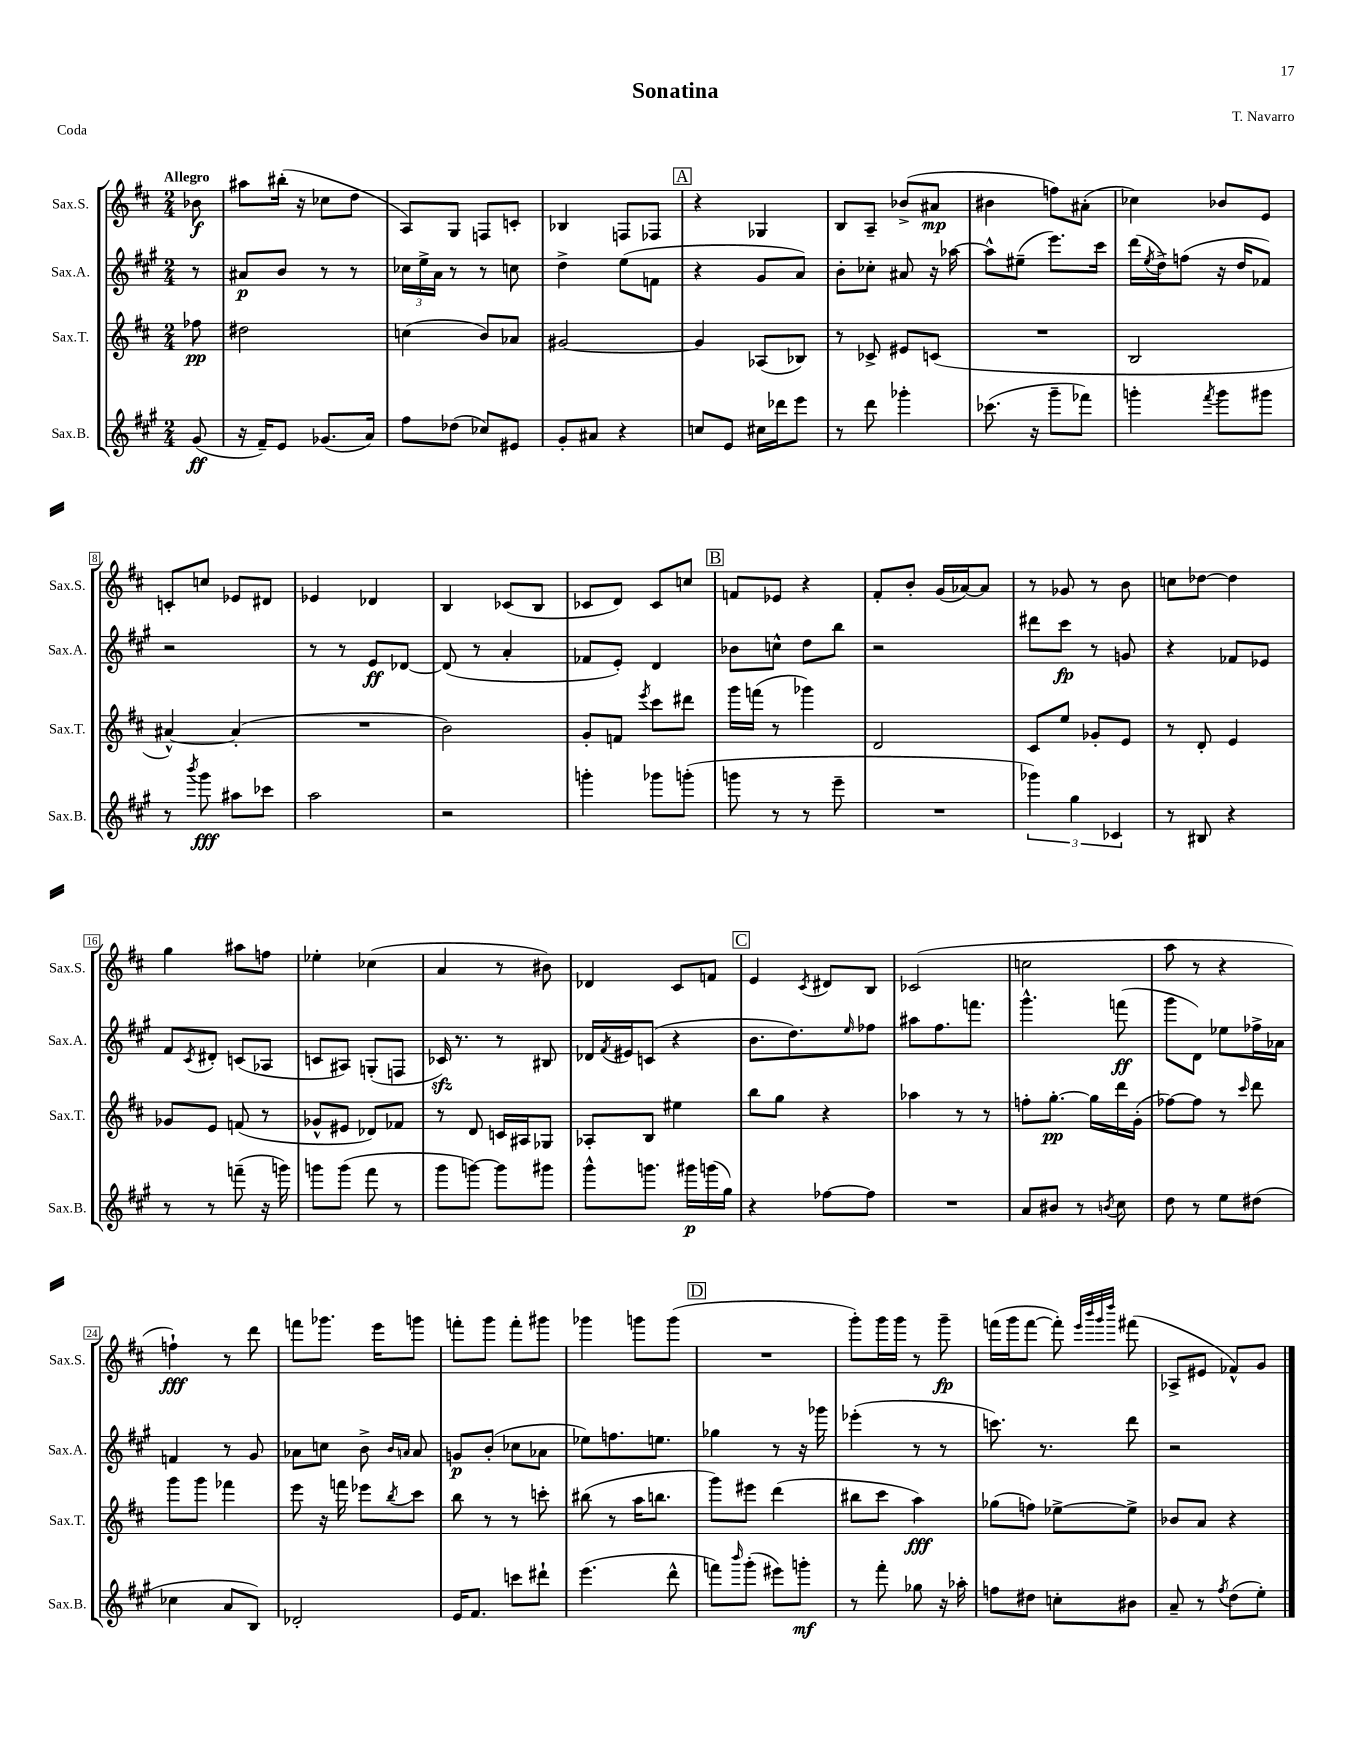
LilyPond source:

\header { title = "Sonatina" composer = "T. Navarro" piece = "Coda" }
<<
\new StaffGroup <<
\new Staff = "s0" \with { instrumentName = "Sax.S." shortInstrumentName = "Sax.S." } {
    \clef treble \key d \major \numericTimeSignature \time 2/4 \partial 8 \tempo "Allegro"
    bes'8\f |
    ais''8 bis''16-.( r16 ces''8 d''8 |
    a8) g8 f8 c'8-. |
    bes4 f8 fes8 |
    \mark \markup { \box "A" } r4 ges4 |
    b8 a8-- bes'8->( ais'8\mp |
    bis'4 f''8) ais'8-.( |
    ces''4) bes'8 e'8 |
    c'8-. c''8 ees'8 dis'8 |
    ees'4 des'4 |
    b4 ces'8( b8 |
    ces'8 d'8) ces'8 c''8 |
    \mark \markup { \box "B" } f'8 ees'8 r4 |
    fis'8-. b'8-. g'16( aes'16~) aes'8 |
    r8 ges'8 r8 b'8 |
    c''8 des''8~ des''4 |
    g''4 ais''8 f''8 |
    ees''4-. ces''4( |
    a'4 r8 bis'8) |
    des'4 cis'8 f'8 |
    \mark \markup { \box "C" } e'4 \acciaccatura { cis'8 } dis'8 b8 |
    ces'2( |
    c''2 |
    a''8 r8 r4 |
    f''4-!\fff) r8 d'''8 |
    f'''8 ges'''8. e'''16 g'''8 |
    f'''8-. g'''8 f'''8-. gis'''8 |
    ges'''4 g'''8 g'''8( |
    \mark \markup { \box "D" } R2 |
    g'''8-.) g'''16 g'''16 r8 g'''8--\fp |
    f'''16( g'''16 f'''8~ f'''8-.) \grace { e'''32 b'''32 g'''32 d''''32 } fis'''8( |
    aes8-> eis'8 fes'8-^) g'8 \bar "|." |
}
\new Staff = "s1" \with { instrumentName = "Sax.A." shortInstrumentName = "Sax.A." } {
    \clef treble \key a \major \numericTimeSignature \time 2/4 \partial 8
    r8 |
    ais'8\p b'8 r8 r8 |
    \tuplet 3/2 { ces''16 e''16-> a'16 } r8 r8 c''8 |
    d''4-> e''8( f'8 |
    \mark \markup { \box "A" } r4 gis'8 a'8) |
    b'8-. ces''8-. ais'8 r16 aes''16~ |
    aes''8-^ eis''8--( e'''8.) cis'''16 |
    d'''16( \acciaccatura { e''8 } d''16->) f''8( r16 d''16 fes'8) |
    r2 |
    r8 r8 e'8\ff des'8~ |
    des'8( r8 a'4-. |
    fes'8 e'8-.) d'4 |
    \mark \markup { \box "B" } bes'8 c''8-^ d''8 b''8 |
    r2 |
    dis'''8 cis'''8\fp r8 g'8 |
    r4 fes'8 ees'8 |
    fis'8 \acciaccatura { cis'8 } dis'8-. c'8( aes8 |
    c'8 ais8) g8-.( f8 |
    ces'16\sfz) r8. r8 bis8 |
    des'16 \acciaccatura { fis'8 } eis'16 c'8( r4 |
    \mark \markup { \box "C" } b'8. d''8.) \grace { e''16 } fes''8 |
    ais''8 fis''8. f'''8. |
    gis'''4.-^ f'''8\ff( |
    gis'''8 d'8) ees''8 fes''16-> aes'16 |
    f'4 r8 gis'8 |
    aes'8 c''8 b'8-> \grace { b'16 a'16 } a'8 |
    g'8\p b'8-.( ces''8 aes'8 |
    ees''8) f''8. e''8. |
    \mark \markup { \box "D" } ges''4 r8 r16 ges'''16 |
    ees'''4-.( r8 r8 |
    c'''8.) r8. d'''8 |
    r2 \bar "|." |
}
\new Staff = "s2" \with { instrumentName = "Sax.T." shortInstrumentName = "Sax.T." } {
    \clef treble \key d \major \numericTimeSignature \time 2/4 \partial 8
    fes''8\pp |
    dis''2 |
    c''4( b'8) aes'8 |
    gis'2~ |
    \mark \markup { \box "A" } gis'4 aes8( bes8) |
    r8 ces'8-> eis'8 c'8( |
    R2 |
    b2 |
    ais'4~-^) ais'4-.( |
    R2 |
    b'2) |
    g'8-. f'8 \acciaccatura { e'''8 } cis'''8 dis'''8 |
    \mark \markup { \box "B" } g'''16 f'''16( r8 ges'''4) |
    d'2 |
    cis'8 e''8 ges'8-. e'8 |
    r8 d'8-. e'4 |
    ges'8 e'8 f'8( r8 |
    ges'8-^ eis'8 des'8) fes'8 |
    r8 d'8 c'16 ais16 ges8 |
    aes8-. b8 eis''4 |
    \mark \markup { \box "C" } b''8 g''8 r4 |
    aes''4 r8 r8 |
    f''8-. g''8.~-.\pp g''16 d'''16 g'16-.( |
    fes''8~) fes''8 r8 \grace { cis'''16 } d'''8 |
    g'''8 g'''8 fes'''4 |
    e'''8 r16 f'''16 ees'''8 \acciaccatura { b''8 } cis'''8 |
    b''8 r8 r8 c'''8-. |
    bis''8( r8 a''16 b''8. |
    \mark \markup { \box "D" } g'''8) eis'''8 d'''4( |
    bis''8 cis'''8 a''4\fff) |
    ges''8( f''8) ees''8~-> ees''8-> |
    bes'8 a'8 r4 \bar "|." |
}
\new Staff = "s3" \with { instrumentName = "Sax.B." shortInstrumentName = "Sax.B." } {
    \clef treble \key a \major \numericTimeSignature \time 2/4 \partial 8
    gis'8\ff( |
    r16 fis'16--) e'8 ges'8.( a'16) |
    fis''8 des''8( ces''8) eis'8 |
    gis'8-. ais'8 r4 |
    \mark \markup { \box "A" } c''8 e'8 cis''16 des'''16 e'''8 |
    r8 d'''8 ges'''4-. |
    ces'''8.( r16 gis'''8-- fes'''8) |
    g'''4-. \acciaccatura { fis'''8 } g'''8 gis'''8 |
    r8 \acciaccatura { b'''8 } gis'''8\fff ais''8 ces'''8 |
    a''2 |
    r2 |
    g'''4-. ges'''8 g'''8-.( |
    \mark \markup { \box "B" } g'''8 r8 r8 e'''8-- |
    R2 |
    \tuplet 3/2 { ges'''4) gis''4 ces'4 } |
    r8 bis8 r4 |
    r8 r8 f'''8--( r16 g'''16) |
    g'''8 g'''8( fis'''8 r8 |
    gis'''8 g'''8~) g'''8 gis'''8 |
    gis'''8-^ g'''8. gis'''16\p g'''16( gis''16) |
    \mark \markup { \box "C" } r4 fes''8~ fes''8 |
    R2 |
    a'8 bis'8 r8 \acciaccatura { b'8 } cis''8 |
    d''8 r8 e''8 dis''8( |
    ces''4 a'8 b8) |
    des'2-. |
    e'16 fis'8. c'''8 dis'''8-! |
    e'''4.( d'''8-^ |
    \mark \markup { \box "D" } f'''8) \grace { b'''16 } gis'''8-.( eis'''8) g'''8-.\mf |
    r8 fis'''8-. ges''8 r16 aes''16-. |
    f''8 dis''8 c''8-. bis'8 |
    a'8-- r8 \acciaccatura { fis''8 } d''8( e''8-.) \bar "|." |
}
>>
>>
\layout { \context { \Score \override BarNumber.stencil = #(make-stencil-boxer 0.1 0.3 ly:text-interface::print) } }
